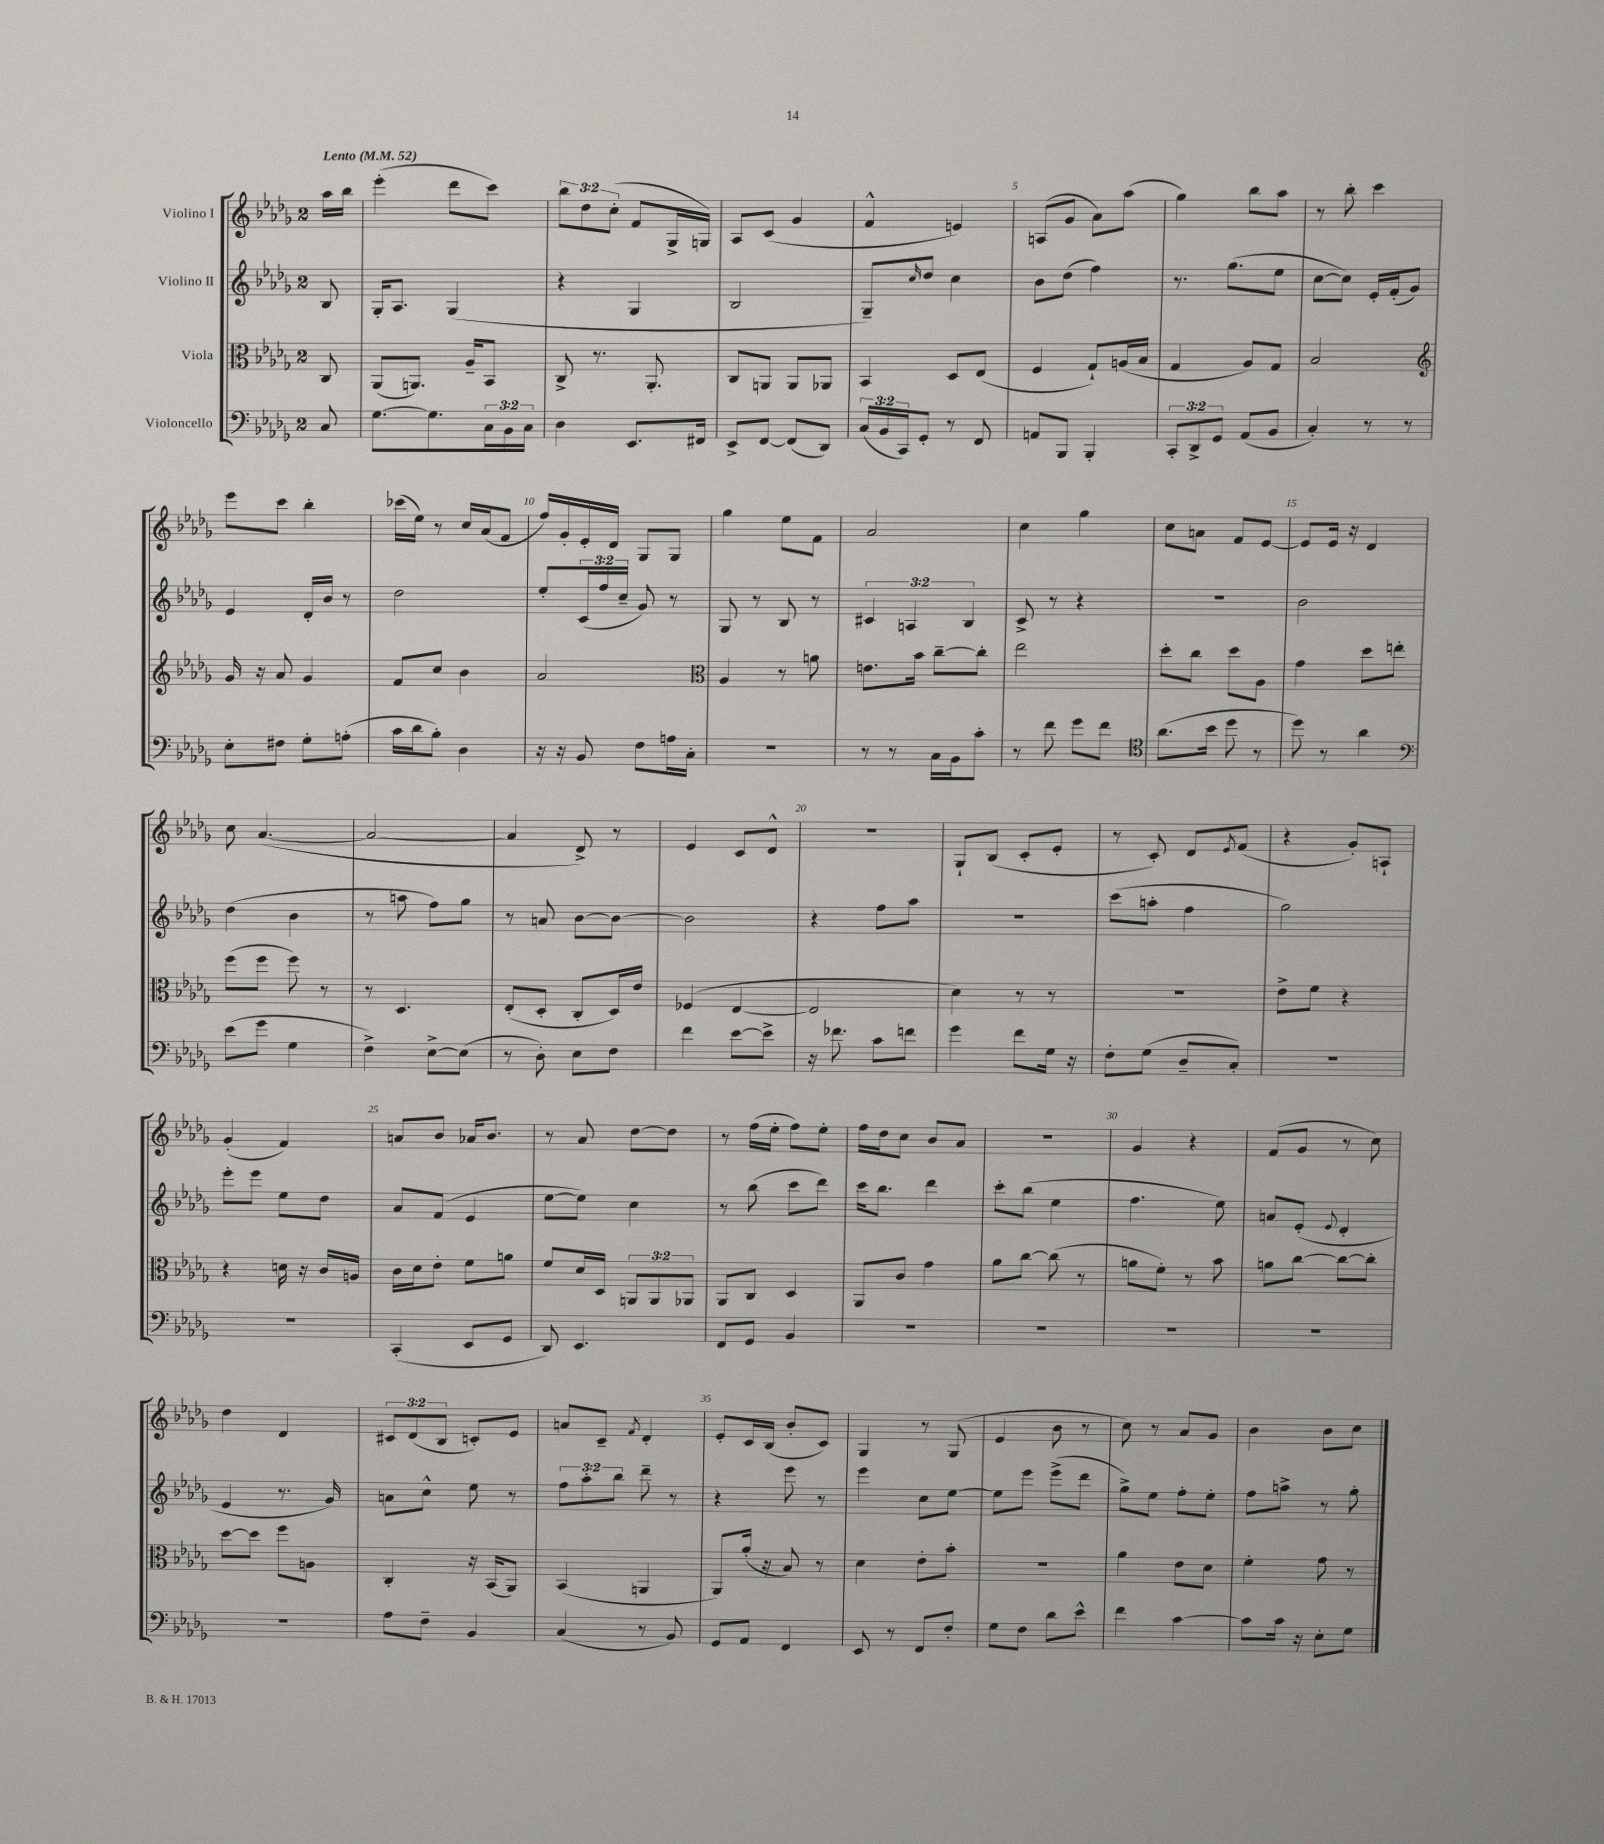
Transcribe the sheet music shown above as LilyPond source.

<<
\new StaffGroup <<
\new Staff = "s0" \with { instrumentName = "Violino I" } {
    \clef treble \key des \major \once \override Staff.TimeSignature.style = #'single-digit \time 2/4 \override Staff.TupletNumber.text = #tuplet-number::calc-fraction-text \partial 8 \tempo "Lento" 4 = 52
    aes''16 bes''16 |
    ees'''4-.( des'''8 c'''8) |
    \tuplet 3/2 { bes''8 des''8 c''8-.( } f'8 ges16-> g16) |
    aes8 c'8( ges'4 |
    f'4-^ e'4) |
    a8( ges'8 aes'8) aes''8( |
    ges''4) bes''8 aes''8 |
    r8 bes''8-. c'''4 |
    ees'''8 c'''8 bes''4-. |
    ces'''16( ees''16) r8 c''16 aes'16( f'8 |
    f''16) ges'16-. ees'16-. des'16 ges8 ges8 |
    ges''4 ees''8 f'8 |
    aes'2 |
    c''4 ges''4 |
    c''8 a'8 f'8 ees'8~ |
    ees'8 ees'16 r16 des'4 |
    c''8 aes'4.~( |
    aes'2~ |
    aes'4 des'8->) r8 |
    ees'4 c'8 des'8-^ |
    r2 |
    ges8-! bes8( c'8-. ees'8-. |
    r8 c'8-.) des'8 \acciaccatura { ees'8 } f'8( |
    r4 ges'8-.) a8-! |
    ges'4-.( f'4) |
    a'8 bes'8 aes'16 bes'8. |
    r8 aes'8 des''8~ des''8 |
    r8 f''16( ees''16-. f''8) ees''8-. |
    f''16 des''16 c''8 bes'8 aes'8 |
    R2 |
    ges'4 r4 |
    f'8( ges'8 r8 c''8) |
    des''4 des'4 |
    \tuplet 3/2 { cis'8 des'8( bes8 } c'8-.) ees'8 |
    a'8 c'8-- \acciaccatura { f'8 } des'4-. |
    ees'8-. c'16 bes16( bes'8-. c'8) |
    ges4 r8 ges8( |
    ees'4 bes'8 r8 |
    c''8) r8 aes'8 ges'8 |
    bes'4 bes'8 c''8 \bar "|." |
}
\new Staff = "s1" \with { instrumentName = "Violino II" } {
    \clef treble \key des \major \once \override Staff.TimeSignature.style = #'single-digit \time 2/4 \override Staff.TupletNumber.text = #tuplet-number::calc-fraction-text \partial 8
    bes8 |
    ges16-. aes8. ges4( |
    r4 ges4 |
    bes2 |
    ges8--) \grace { c''16 } des''8 c''4 |
    bes'8 des''8( f''4) |
    r8. ges''8.( ees''8 |
    c''8~ c''8) ees'16-. f'16-.( ges'8) |
    ees'4 des'16-. bes'16 r8 |
    des''2 |
    ees''8-. \tuplet 3/2 { c'16( f''16 c''16-- } ges'8) r8 |
    ges8 r8 bes8 r8 |
    \tuplet 3/2 { cis'4 a4 bes4 } |
    c'8-> r8 r4 |
    R2 |
    bes'2 |
    des''4( bes'4 |
    r8 a''8 f''8) ges''8 |
    r8 a'8 bes'8~ bes'8~ |
    bes'2 |
    r4 f''8 aes''8 |
    R2 |
    c'''8( a''8-. f''4 |
    ges''2) |
    ees'''8-. ees'''8 ees''8 des''8 |
    aes'8 f'8( ees'4 |
    ees''8~ ees''8) c''4 |
    r8 bes''8( c'''8 des'''8) |
    c'''16 bes''8. des'''4 |
    c'''8-. bes''8( ees''4 |
    f''4. ees''8) |
    a'8 ees'8-.( \appoggiatura { ees'8 } des'4-. |
    ees'4 r8. ges'16) |
    a'8 c''8-^ ees''8 r8 |
    \tuplet 3/2 { f''8 aes''8-. bes''8 } des'''8-- r8 |
    r4 ees'''8 r8 |
    ees'''4 c''8 ees''8~ |
    ees''8 ees'''8 ees'''8->( des'''8 |
    ges''8->) ees''8 f''8-. ees''8-. |
    f''8 a''8-> r8 ges''8-. \bar "|." |
}
\new Staff = "s2" \with { instrumentName = "Viola" } {
    \clef alto \key des \major \once \override Staff.TimeSignature.style = #'single-digit \time 2/4 \override Staff.TupletNumber.text = #tuplet-number::calc-fraction-text \partial 8
    c8 |
    aes,8( a,8.) aes16-- bes,8 |
    c8-> r8. aes,8.-. |
    c8 a,8 a,8 aes,8 |
    bes,4 des8 ees8( |
    f4 ges8-!) a16( bes16 |
    ges4 aes8) ges8 |
    bes2 |
    \clef treble ges'16 r16 aes'8 ges'4 |
    f'8 c''8 bes'4 |
    aes'2 |
    \clef alto aes4 r8 a'8 |
    e'8. bes'16 c''8~-- c''8-. |
    ees''2 |
    des''8-. c''8 des''8 aes8 |
    ges'4 des''8 e''8-. |
    f''8( f''8 f''8) r8 |
    r8 des4. |
    ees8-.( des8-. c8-. des16) ees'16 |
    fes4( ees4~ |
    ees2 |
    des'4) r8 r8 |
    R2 |
    ees'8-> f'8 r4 |
    r4 d'16 r16 c'16 a16 |
    c'16 des'16 ees'8-. f'8 a'8 |
    f'8 des'16 des16 \tuplet 3/2 { a,8 a,8 aes,8 } |
    aes,8 c8 des4 |
    aes,8 c'8 ges'4 |
    aes'8 c''8~ c''8( r8 |
    a'8 f'8-.) r8 bes'8 |
    a'8 c''8~ c''8~ c''8-. |
    des''8~ des''8 f''8 a8 |
    c4-. r16 bes,16( aes,8) |
    bes,4( a,4 |
    aes,8) aes'16-.( r16 bes8) r8 |
    des'4 ees'8-. bes'8-. |
    r2 |
    aes'4 ees'8 des'8 |
    f'4-. ges'8 r8 \bar "|." |
}
\new Staff = "s3" \with { instrumentName = "Violoncello" } {
    \clef bass \key des \major \once \override Staff.TimeSignature.style = #'single-digit \time 2/4 \override Staff.TupletNumber.text = #tuplet-number::calc-fraction-text \partial 8
    c8 |
    ges8.~ ges8. \tuplet 3/2 { c16 bes,16 c16 } |
    des4 ees,8. fis,16 |
    ees,8-> f,8~ f,8( des,8) |
    \tuplet 3/2 { c16( bes,16 c,16) } ges,8-. r8 f,8 |
    a,8 bes,,8 bes,,4-. |
    \tuplet 3/2 { c,8-. des,8-> ges,8 } aes,8( bes,8 |
    c4-.) r8 r8 |
    ees8-. fis8 ges8-. a8-.( |
    c'16 des'16 bes8-.) des4 |
    r16 r16 bes,8 f8 a16 c16-. |
    R2 |
    r8 r8 c16 bes,16 c'8-. |
    r8 f'8 ges'8 f'8 |
    \clef tenor aes'8.( bes'16 des''8 r8 |
    des''8) r8 aes'4 |
    \clef bass ees'8( ges'8 ges4 |
    f4->) ees8~-> ees8( |
    r8 des8-.) ees8 f8 |
    f'4 ees'8~ ees'8-> |
    r16 fes'8. c'8 f'8 |
    ges'4 f'8 ges16 r16 |
    f8-. ges8( des8-- c8-.) |
    R2 |
    r2 |
    c,4-.( ees,8 ges,8 |
    des,8) ees,4. |
    f,8 ges,8 bes,4 |
    R2 |
    R2 |
    R2 |
    R2 |
    R2 |
    aes8 f8-- bes,4 |
    c4( r8 bes,8) |
    ges,8 aes,8 f,4 |
    ees,8 r8 f,8 f8-. |
    ges8 f8 des'8 ees'8-^ |
    f'4 c'4~ |
    c'8 c'16 r16 ees8-. ges8 \bar "|." |
}
>>
>>
\layout { \context { \Score \override BarNumber.break-visibility = ##(#f #t #t) barNumberVisibility = #(every-nth-bar-number-visible 5) } }
